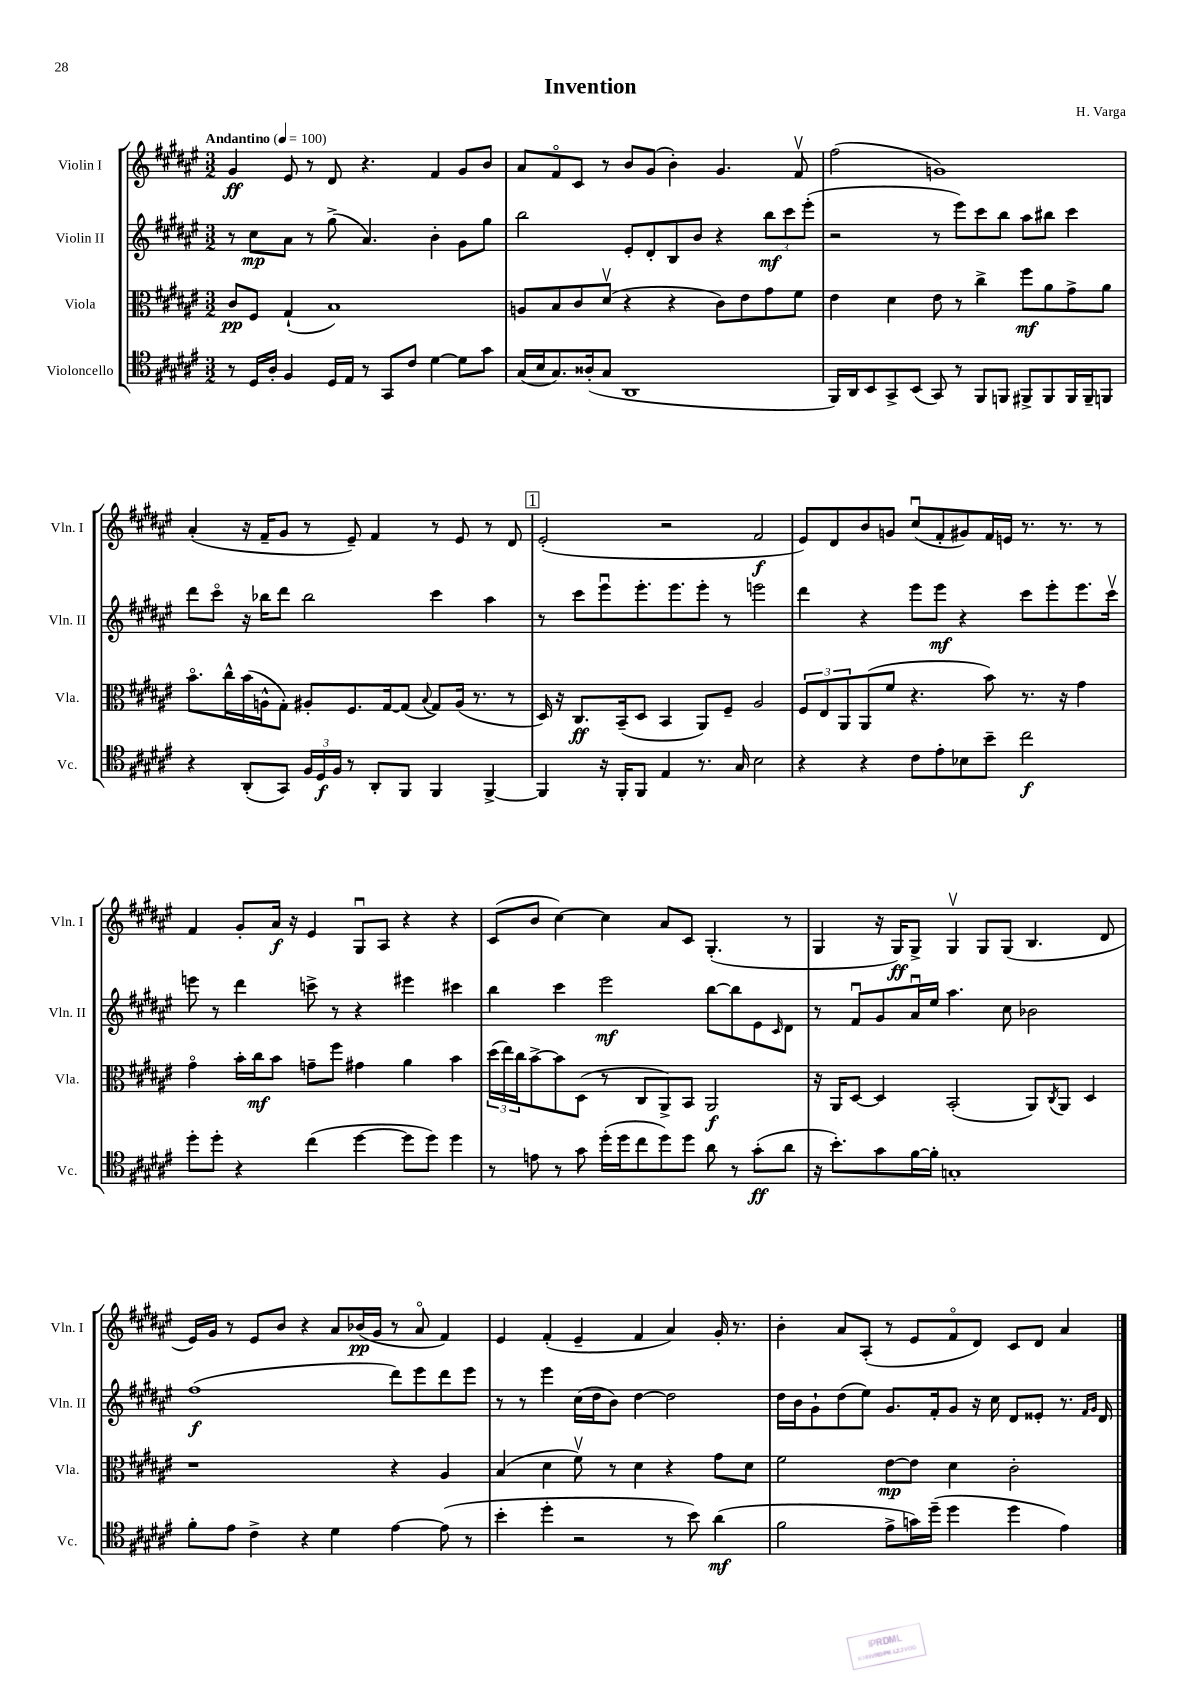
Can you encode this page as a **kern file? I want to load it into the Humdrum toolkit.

**kern	**dynam	**kern	**dynam	**kern	**dynam	**kern	**dynam
*part4	*part4	*part3	*part3	*part2	*part2	*part1	*part1
*staff4	*staff4	*staff3	*staff3	*staff2	*staff2	*staff1	*staff1
*I"Violoncello	*	*I"Viola	*	*I"Violin II	*	*I"Violin I	*
*I'Vc.	*	*I'Vla.	*	*I'Vln. II	*	*I'Vln. I	*
*clefC4	*	*clefC3	*	*clefG2	*	*clefG2	*
*k[f#c#g#d#a#e#]	*	*k[f#c#g#d#a#e#]	*	*k[f#c#g#d#a#e#]	*	*k[f#c#g#d#a#e#]	*
*M3/2	*	*M3/2	*	*M3/2	*	*M3/2	*
*MM100	*	*MM100	*	*MM100	*	*MM100	*
=1	=1	=1	=1	=1	=1	=1	=1
!	!	!	!	!	!	!LO:TX:a:B:t=Andantino	!
8r	.	8c#/L	pp	8r	.	4g#/	ff
16D#/LL	.	8F#/J	.	8cc#\L	mp	.	.
16A#'/JJ	.	.	.	.	.	.	.
4F#/	.	(4G#`/	.	8a#\J	.	8e#/	.
.	.	.	.	8r	.	8r	.
16D#/LL	.	1B)	.	(8gg#^\	.	8d#/	.
16E#/JJ	.	.	.	.	.	.	.
8r	.	.	.	4.a#/)	.	4.r	.
8GG#/L	.	.	.	.	.	.	.
8c#/J	.	.	.	.	.	.	.
[4d#\	.	.	.	4b'\	.	4f#/	.
8d#\L]	.	.	.	8g#\L	.	8g#/L	.
8g#\J	.	.	.	8gg#\J	.	8b/J	.
=2	=2	=2	=2	=2	=2	=2	=2
(16G#/LL	.	8An/L	.	2bb\	.	8a#/L	.
16B/J	.	.	.	.	.	.	.
8.G#/)	.	8B/	.	.	.	8f#/	.
.	.	8c#/	.	.	.	8c#/J	.
(16A##X'/k	.	.	.	.	.	.	.
8G#/J	.	(8d#v/J	.	.	.	8r	.
1AA#	.	4r	.	8e#'/L	.	8b/L	.
.	.	.	.	8d#'/	.	(8g#/J	.
.	.	4r	.	8B/	.	4b'\)	.
.	.	.	.	8b/J	.	.	.
.	.	8c#\L)	.	4r	.	4.g#/	.
.	.	8e#\	.	.	.	.	.
.	.	8g#\	.	12bb\L	mf	.	.
.	.	.	.	12ccc#\	.	.	.
.	.	8f#\J	.	.	.	8f#v/	.
.	.	.	.	(12eee#'\J	.	.	.
=3	=3	=3	=3	=3	=3	=3	=3
16FF#/LL)	.	4e#\	.	2r	.	(2ff#\	.
16AA#/J	.	.	.	.	.	.	.
8BB/	.	.	.	.	.	.	.
8GG#^/	.	4d#\	.	.	.	.	.
(8BB/J	.	.	.	.	.	.	.
8GG#/)	.	8e#\	.	8r	.	1gn)	.
8r	.	8r	.	8eee#\L)	.	.	.
8FF#/L	.	4cc#^\	.	8ccc#\	.	.	.
8FFn/J	.	.	.	8bb\J	.	.	.
8FF#X^/L	.	8ff#\L	mf	8aa#\L	.	.	.
8FF#/	.	8a#\	.	8bb#X\J	.	.	.
16FF#/L	.	8g#^\	.	4ccc#\	.	.	.
16FF#~/J	.	.	.	.	.	.	.
8FFn/J	.	8a#\J	.	.	.	.	.
!!LO:LB:g=z
=4	=4	=4	=4	=4	=4	=4	=4
4r	.	8.b\L	.	8ddd#\L	.	(4a#'/	.
.	.	.	.	8ccc#\J	.	.	.
.	.	16cc#^^\L	.	.	.	.	.
(8AA#'/L	.	(16b\	.	16r	.	16r	.
.	.	16An^^\J	.	16bb-X\KL	.	16f#~/KL	.
8GG#/J)	.	8G#'\J)	.	8ddd#\J	.	8g#/J	.
24F#/LL	.	8A#X'/L	.	2bb-\	.	8r	.
24D#/	f	.	.	.	.	.	.
24F#/JJ	.	.	.	.	.	.	.
8r	.	8.F#/	.	.	.	8e#~/)	.
8AA#'/L	.	.	.	.	.	4f#/	.
.	.	[16G#/k	.	.	.	.	.
8FF#/J	.	(8G#/J]	.	.	.	.	.
.	.	8qqB/	.	.	.	.	.
4FF#/	.	8G#/L)	.	4ccc#\	.	8r	.
.	.	(16A#/Jk	.	.	.	8e#/	.
.	.	8.r	.	.	.	.	.
[4FF#^/	.	.	.	4aa#\	.	8r	.
.	.	8r	.	.	.	8d#/	.
!!LO:REH:place=s1:t=1
=5	=5	=5	=5	=5	=5	=5	=5
4FF#/]	.	16D#/)	.	8r	.	(2e#'/	.
.	.	16r	.	.	.	.	.
.	.	8.C#/L	ff	8ccc#\L	.	.	.
16r	.	.	.	8eee#u\	.	.	.
16FF#'/KL	.	(16BB~/k	.	.	.	.	.
8FF#/J	.	8D#/J	.	8.eee#'\	.	.	.
4E#/	.	4BB/	.	.	.	2r	.
.	.	.	.	8.eee#\	.	.	.
8.r	.	8AA#/L)	.	8eee#'\J	.	.	.
.	.	8F#~/J	.	8r	.	.	.
16G#/	.	.	.	.	.	.	.
2B\	.	2A#/	.	2eeen\	.	2f#/	f
=6	=6	=6	=6	=6	=6	=6	=6
4r	.	12F#/L	.	4ddd#\	.	8e#/L)	.
.	.	12E#/	.	.	.	.	.
.	.	.	.	.	.	8d#/	.
.	.	12AA#/	.	.	.	.	.
4r	.	(8AA#/	.	4r	.	8b/	.
.	.	8f#/J	.	.	.	8gn/J	.
8c#\L	.	4.r	.	8eee#\L	.	(8cc#u/L	.
8e#'\	.	.	.	8eee#\J	mf	8f#'/	.
8B-X\	.	.	.	4r	.	8g#X/)	.
8b~\J	.	8b\)	.	.	.	16f#/L	.
.	.	.	.	.	.	16en/JJ	.
2cc#\	f	8.r	.	8ccc#\L	.	8.r	.
.	.	.	.	8eee#'\	.	.	.
.	.	16r	.	.	.	8.r	.
.	.	4g#\	.	8.eee#\	.	.	.
.	.	.	.	.	.	8r	.
.	.	.	.	16ccc#v\Jk	.	.	.
!!LO:LB:g=z
=7	=7	=7	=7	=7	=7	=7	=7
8dd#'\L	.	4g#\	.	8eeen\	.	4f#/	.
8dd#'\J	.	.	.	8r	.	.	.
4r	.	16b'\LL	.	4ddd#\	.	8g#'/L	.
.	.	16cc#\J	mf	.	.	.	.
.	.	8b\J	.	.	.	16a#/Jk	f
.	.	.	.	.	.	16r	.
(4cc#\	.	8gn~\L	.	8cccn^\	.	4e#/	.
.	.	8ff#\J	.	8r	.	.	.
[4dd#\	.	4g#X\	.	4r	.	8G#u/L	.
.	.	.	.	.	.	8A#/J	.
8dd#\L]	.	4a#\	.	4eee#X\	.	4r	.
8dd#\J)	.	.	.	.	.	.	.
4dd#\	.	4b\	.	4ccc#X\	.	4r	.
=8	=8	=8	=8	=8	=8	=8	=8
8r	.	(24dd#\LL	.	4bb\	.	(8c#/L	.
.	.	24ee#\)	.	.	.	.	.
.	.	24cc#\J	.	.	.	.	.
8en\	.	[8b^\	.	.	.	8b/J	.
8r	.	8b\]	.	4ccc#\	.	[4cc#\)	.
8g#\	.	(8D#\J	.	.	.	.	.
(16dd#'\LL	.	8r	.	2eee#\	mf	4cc#\]	.
16dd#\J	.	.	.	.	.	.	.
8cc#\	.	8C#/L	.	.	.	.	.
8dd#\)	.	8AA#^/)	.	.	.	8a#/L	.
8dd#\J	.	8BB/J	.	.	.	8c#/J	.
8a#\	.	2AA#/	f	[8bb\L	.	(4.G#'/	.
8r	.	.	.	8bb\]	.	.	.
(8g#'\L	ff	.	.	8e#\	.	.	.
.	.	.	.	16qqc#/	.	.	.
8a#\J	.	.	.	8d#\J	.	8r	.
=9	=9	=9	=9	=9	=9	=9	=9
16r	.	16r	.	8r	.	4G#/	.
8.b'\L)	.	16AA#/KL	.	.	.	.	.
.	.	[8D#/J	.	8f#u/L	.	.	.
8g#\	.	4D#/]	.	8g#/	.	16r	.
.	.	.	.	.	.	16G#/KL)	ff
[16f#\L	.	.	.	16a#u/L	.	8G#^/J	.
16f#'\JJ]	.	.	.	16ee#/JJ	.	.	.
1Gn'	.	(2BB'/	.	4.aa#\	.	4G#v/	.
.	.	.	.	.	.	8G#/L	.
.	.	.	.	8cc#\	.	(8G#/J	.
.	.	8AA#/L)	.	2b-X\	.	4.B/	.
.	.	8qC#/	.	.	.	.	.
.	.	8AA#/J	.	.	.	.	.
.	.	4D#/	.	.	.	.	.
.	.	.	.	.	.	8d#/	.
!!LO:LB:g=z
=10	=10	=10	=10	=10	=10	=10	=10
8f#'\L	.	1r	.	(1ff#	f	16e#/LL)	.
.	.	.	.	.	.	16g#/JJ	.
8e#\J	.	.	.	.	.	8r	.
4c#^\	.	.	.	.	.	8e#/L	.
.	.	.	.	.	.	8b/J	.
4r	.	.	.	.	.	4r	.
4d#\	.	.	.	.	.	8a#/L	.
.	.	.	.	.	.	(16b-X/L	pp
.	.	.	.	.	.	16g#/JJ	.
[4e#\	.	4r	.	8ddd#\L)	.	8r	.
.	.	.	.	8eee#\	.	8a#/	.
(8e#\]	.	4A#/	.	8ddd#\	.	4f#/)	.
8r	.	.	.	8eee#\J	.	.	.
=11	=11	=11	=11	=11	=11	=11	=11
4b'\	.	(4B/	.	8r	.	4e#/	.
.	.	.	.	8r	.	.	.
4dd#'\	.	4d#\	.	4eee#\	.	(4f#'/	.
2r	.	8f#v\)	.	(16cc#\LL	.	4e#~/	.
.	.	.	.	16dd#\J	.	.	.
.	.	8r	.	8b\J)	.	.	.
.	.	4d#\	.	[4dd#\	.	4f#/	.
8r	.	4r	.	2dd#\]	.	4a#/)	.
8b\)	.	.	.	.	.	.	.
(4a#\	mf	8g#\L	.	.	.	16g#'/	.
.	.	.	.	.	.	8.r	.
.	.	8d#\J	.	.	.	.	.
=12	=12	=12	=12	=12	=12	=12	=12
2f#\	.	2f#\	.	16dd#\LL	.	4b'\	.
.	.	.	.	16b\J	.	.	.
.	.	.	.	8g#`\	.	.	.
.	.	.	.	(8dd#\	.	8a#/L	.
.	.	.	.	8ee#\J)	.	(8A#'/J	.
8e#^\L	.	[8e#\L	mp	8.g#/L	.	8r	.
16gn\L)	.	8e#\J]	.	.	.	8e#/L	.
(16dd#~\JJ	.	.	.	16f#'/k	.	.	.
4dd#\	.	4d#\	.	8g#/J	.	8f#/	.
.	.	.	.	16r	.	8d#/J)	.
.	.	.	.	16cc#\	.	.	.
4dd#\	.	2c#'\	.	8d#/L	.	8c#/L	.
.	.	.	.	8e##X'/J	.	8d#/J	.
4e#\)	.	.	.	8.r	.	4a#/	.
.	.	.	.	16qqf#/LL	.	.	.
.	.	.	.	16qqg#/JJ	.	.	.
.	.	.	.	16d#/	.	.	.
==	==	==	==	==	==	==	==
*-	*-	*-	*-	*-	*-	*-	*-
